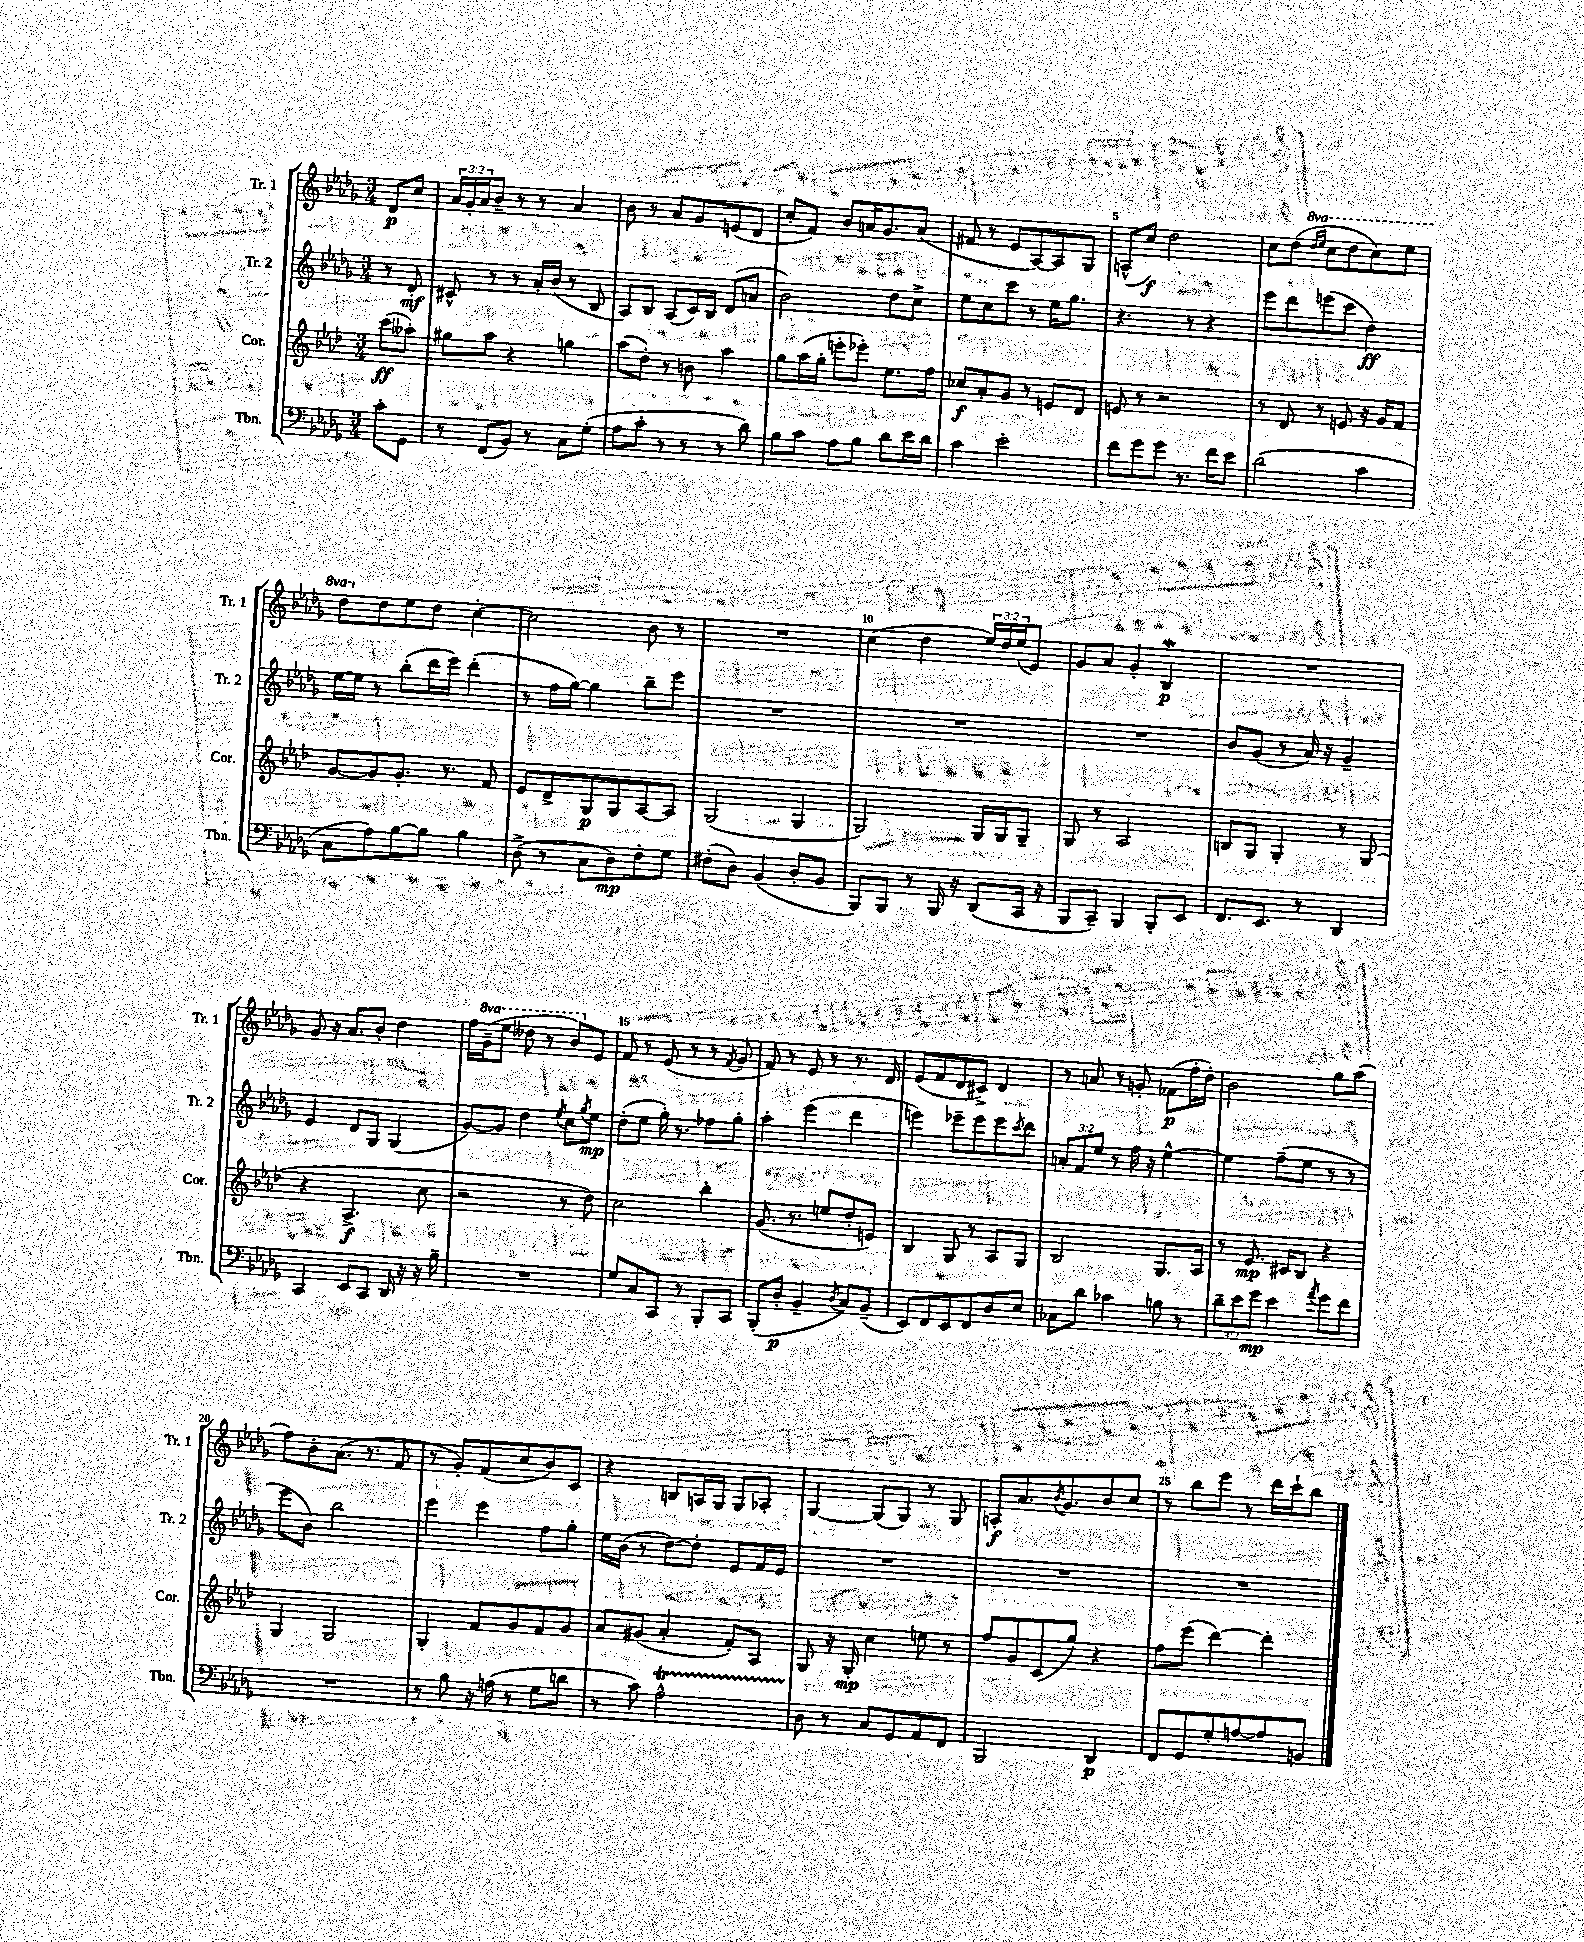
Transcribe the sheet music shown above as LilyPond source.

<<
\new StaffGroup <<
\new Staff = "s0" \with { instrumentName = "Tr. 1" shortInstrumentName = "Tr. 1" } {
    \clef treble \key des \major \numericTimeSignature \time 3/4 \override Staff.TupletNumber.text = #tuplet-number::calc-fraction-text \set Staff.ottavationMarkups = #ottavation-simple-ordinals \partial 4
    des'8\p c''8 |
    \tuplet 3/2 { aes'16 ges'16-. aes'16 } bes'8-- r8 r8 aes'4 |
    bes'8 r8 aes'8 ges'8 e'8( des'8 |
    c''8-. f'8) bes'8 a'16 ges'8. a'8( |
    fis'8 r8 ees'8 aes8~) aes8 ges8 |
    a8-^( c''8\f) des''2 |
    c''8 des''8( \ottava #1 \grace { des'''16 ees'''16 } c'''8 des'''8 c'''8) ees'''8 |
    des'''8 \ottava #0 des''8 ees''8 des''8 c''4~-. |
    c''2 bes'8 r8 |
    R2. |
    c''4( des''4 \tuplet 3/2 { ees''16) des''16 ees''16( } ees'8) |
    ges'8 aes'8 ges'4-. bes4\mordent\p |
    R2. |
    ges'8 r16 aes'8. bes'8-. des''4 |
    f''16 \ottava #1 ges''16--( ees'''8 deses'''8 r8 bes''8) \ottava #0 ees'8 |
    f'8 r8 ees'8( r8 r8 \acciaccatura { f'8 } ges'8 |
    f'8) r8 ees'8 r8 r8. des'16 |
    ees'8( f'8 des'8 cis'8->) des'4 |
    r8 a'8 r8 g'8-. fes'8\p( f''16-. des''16-.) |
    bes'2 ges''8 aes''8( |
    f''8) bes'8-. aes'8.( r8. f'8 |
    r8 ges'8-.) f'8( c''8 bes'8) c'8 |
    r4 b8 a16 ges16 ges8 aes8-. |
    ges4~ ges8( ges8) r8 ges8 |
    a8-.\f aes'8. \acciaccatura { bes'8 } ges'8. bes'8 c''8 |
    r8 bes''8 ees'''8 r8 des'''16 c'''16-! bes''8 \bar "|." |
}
\new Staff = "s1" \with { instrumentName = "Tr. 2" shortInstrumentName = "Tr. 2" } {
    \clef treble \key des \major \numericTimeSignature \time 3/4 \override Staff.TupletNumber.text = #tuplet-number::calc-fraction-text \partial 4
    r8 des'8-.\mf |
    cis'8-^ r8 r8 aes'16-. bes'16( r8 bes8 |
    aes8) bes8 aes8( c'16) bes16 des'8( a'8 |
    bes'2) des''8 c''8-> |
    ees''8 c''8 c'''8 r8 ees''16 ges''8. |
    r4. r8 r4 |
    ees'''8 des'''8 e'''8( c'''8 des''4\ff) |
    ees''16~ ees''16 r8 bes''8-.( des'''16 ees'''16) des'''4-.( |
    r8 f''16 ges''16~) ges''4 bes''8-- ees'''8 |
    R2. |
    R2. |
    R2. |
    bes'8 ges'8( r8 aes'16) r16 ges'4-- |
    ees'4 des'8 ges8 ges4( |
    ges'8~) ges'8 des''4 \acciaccatura { ees''8 } c''8 \acciaccatura { ges''8 } ees''8\mp |
    des''8-.( ees''8 ges''16-.) r8. fes''8 ges''8-. |
    aes''4-. ees'''4( des'''4 |
    e'''4) ees'''8-- ees'''8 ees'''8 \acciaccatura { c'''8 } des'''8 |
    \tuplet 3/2 { a'8-. f'8 ees''8 } r8 f''16 r16 ees''4~-^ |
    ees''4 f''8--( ees''8 r8 r8 |
    ees'''8 bes'8) bes''2 |
    ees'''4 ees'''4 f''8 ges''8-. |
    ees''16 bes'16( r8 des''8~) des''8-. ees'8 f'16 ees'16 |
    R2. |
    R2. |
    R2. \bar "|." |
}
\new Staff = "s2" \with { instrumentName = "Cor." shortInstrumentName = "Cor." } {
    \clef treble \key aes \major \numericTimeSignature \time 3/4 \partial 4
    c'''8\ff( aeses''8-.) |
    gis''8 aes''8 r4 g''4 |
    aes''8( des''8-.) r8 b'8 aes''4 |
    g''8 aes''16( g''16-. e'''8-. ees'''8-.) ees''8. f''16 |
    ces''8\f aes'8-. g'8 r8 e'8 des'8 |
    e'8 r8 r2 |
    r8 des'8 r8 e'8 r16 g'16 f'8 |
    g'8~ g'8 g'8.-. r8. f'8 |
    ees'8 des'8-> g8\p g8 aes8~ aes8 |
    g2( g4 |
    g2) g16 g16 g8-- |
    g8 r8 aes2 |
    b8 g8 g4-. r8 g8( |
    r4 aes4.->\f c''8 |
    r2 r8 des''8) |
    c''2 bes''4-. |
    g'8.( r8. e''8 des''8-. e'8) |
    bes4 g8 r8 aes8 g8 |
    bes2 g8. aes16 |
    r8 ees'8.\mp cis'16 bes8 r4 |
    g4 g2 |
    g4-. f'8 g'8 f'8 g'8 |
    aes'8 gis'8( aes'4-. f'8-.) aes8 |
    g8 r16 g16-.\mp c''4 e''8 r8 |
    f''8 g'8 c'8( g''8) r4 |
    f''8 ees'''8( des'''4~) des'''4-. \bar "|." |
}
\new Staff = "s3" \with { instrumentName = "Tbn." shortInstrumentName = "Tbn." } {
    \clef bass \key des \major \numericTimeSignature \time 3/4 \override Staff.TupletNumber.text = #tuplet-number::calc-fraction-text \partial 4
    c'8-. ges,8 |
    r8 f,8( bes,8) r8 c8 ges8-.( |
    aes8 c'8-. r8 r8 r8 des'8) |
    bes8 c'8 aes8 bes8 des'8 ees'16 des'16 |
    c'4 ees'2-. |
    f'8 ges'8 ges'8 r8. f'16 ees'8 |
    des'2( c'4 |
    c8 aes8) bes8~ bes8 bes4 |
    des8->( r8 c8 des8\mp) f8-. ges8 |
    fis8-.( des8) bes,4( des8-. bes,8 |
    bes,,8) bes,,8 r8 bes,,16 r16 des,8( c,16 r16 |
    bes,,8 c,8--) bes,,4 bes,,8-. ees,8 |
    f,8. ees,8. r8 des,4 |
    c,4 ees,8 c,8 des,16 r16 r16 bes16-- |
    R2. |
    ges8 c8 c,8 r8 bes,,8-. c,8 |
    bes,,8-.( des8-.\p bes,4-- \acciaccatura { des8 } c8) bes,8--( |
    ees,8) f,8 ees,8 f,8 des8 ees8 |
    ces8 des'8 ces'4 b8 r8 |
    \tuplet 3/2 { des'8-- ees'8 ges'8\mp } ees'4 \acciaccatura { aes'8 } ges'8 f'8 |
    R2. |
    r8 bes8 r16 a16( r8 ges8 d'8 |
    r8 c'8) aes2-^\startTrillSpan |
    des8\stopTrillSpan r8 c8 ges,8 aes,8 f,8 |
    bes,,2 des,4\p |
    f,8 ges,8 ges8-. a8~ a8 b,8 \bar "|." |
}
>>
>>
\layout { \context { \Score \override BarNumber.break-visibility = ##(#f #t #t) barNumberVisibility = #(every-nth-bar-number-visible 5) } }
